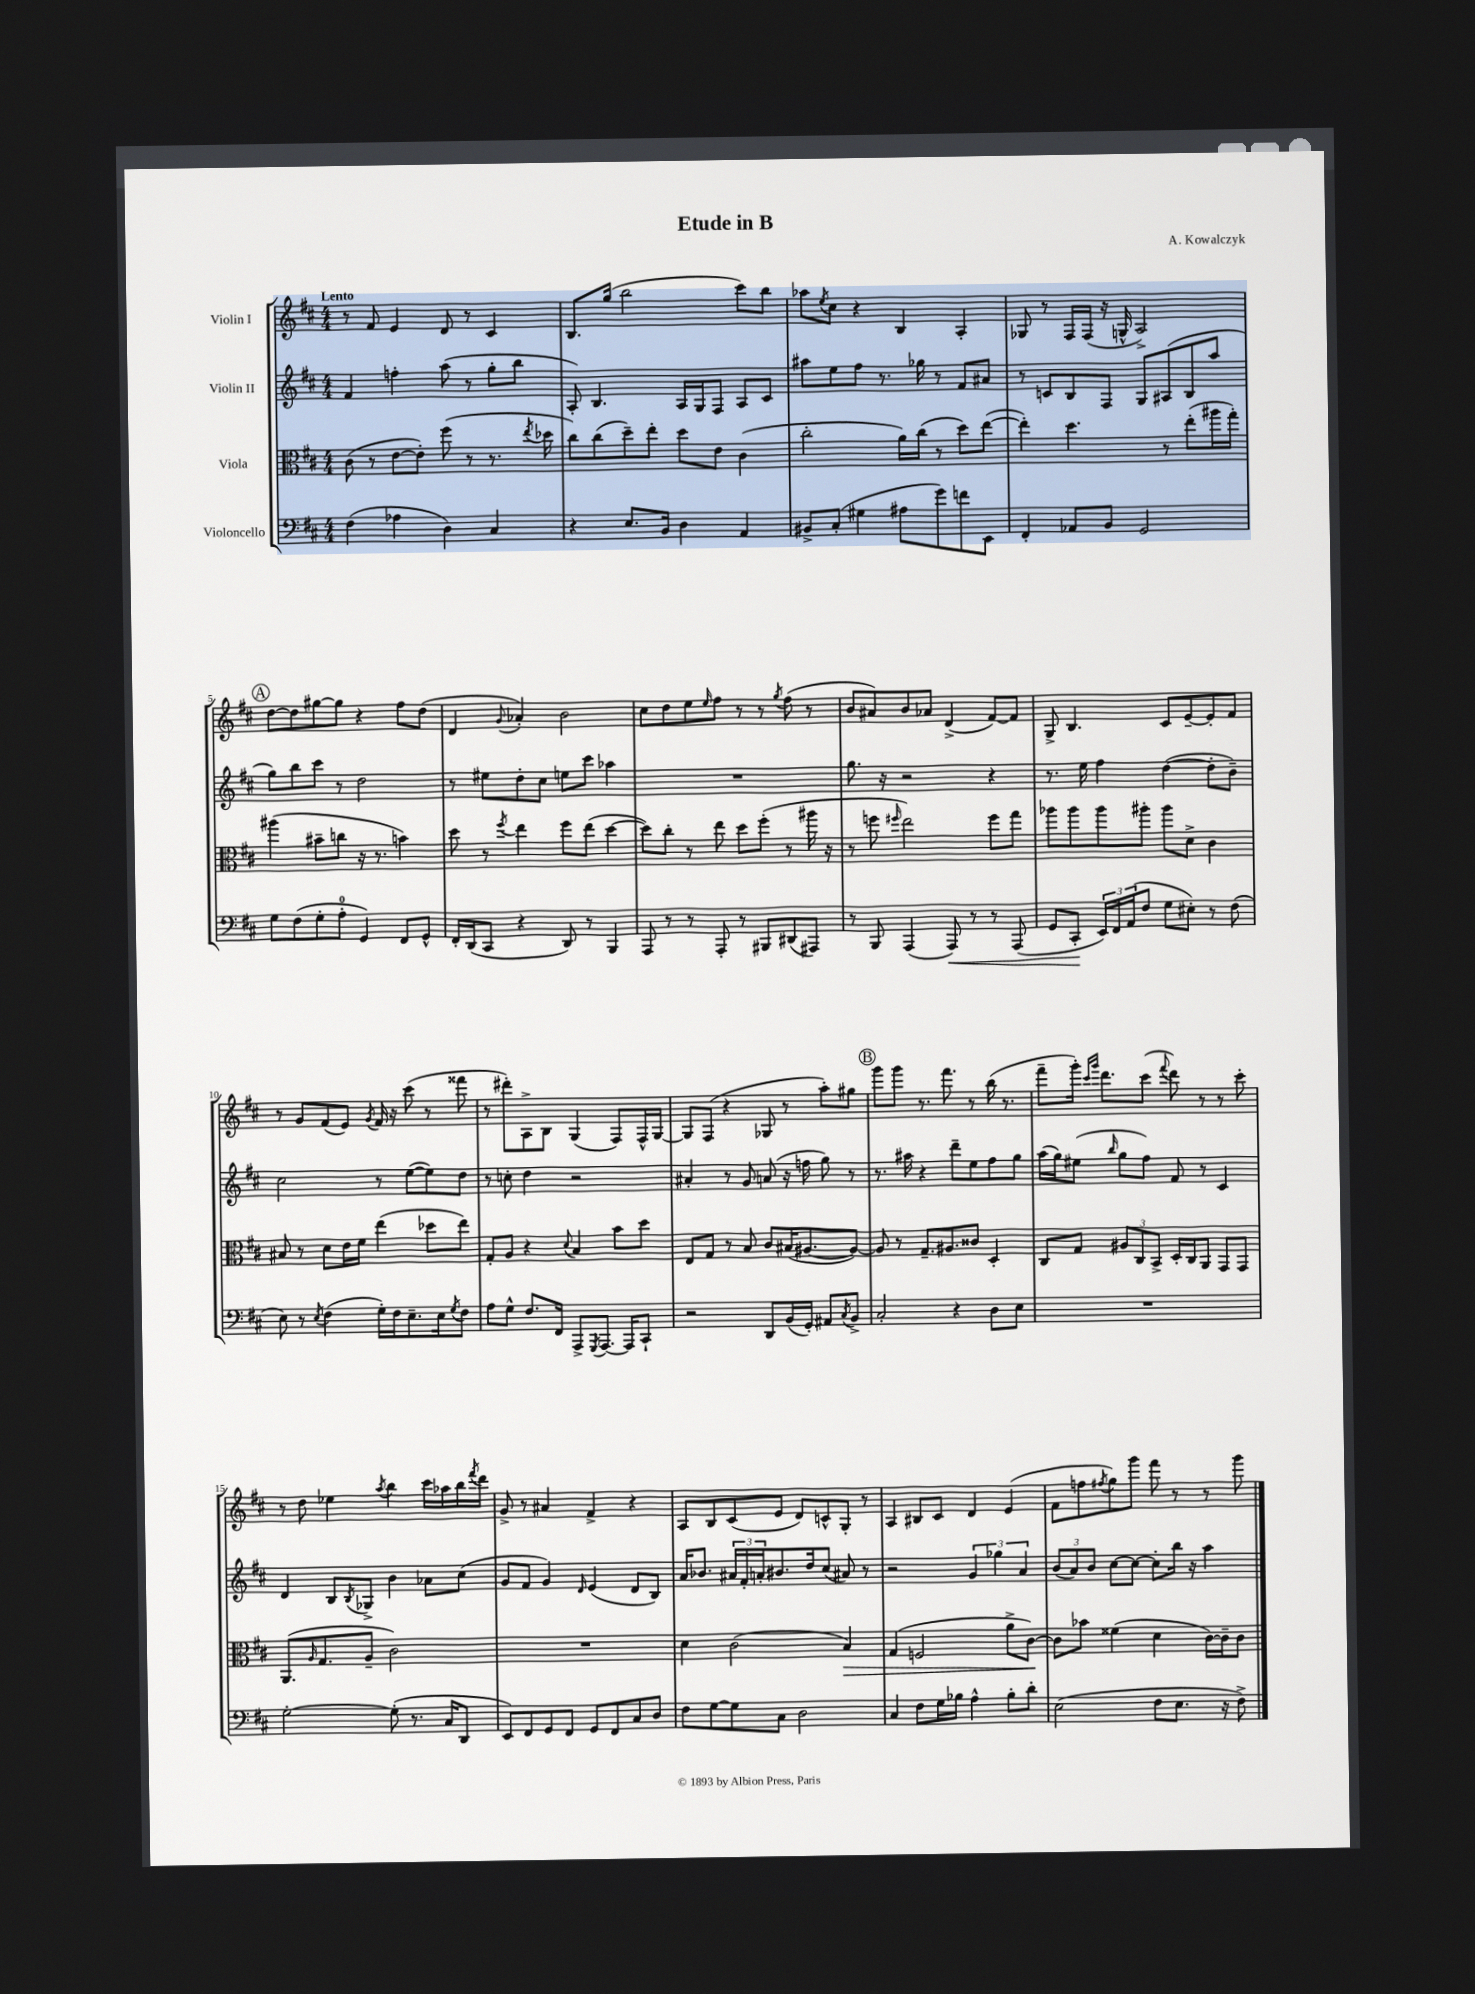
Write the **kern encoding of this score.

**kern	**kern	**kern	**kern
*staff4	*staff3	*staff2	*staff1
*clefF4	*clefC3	*clefG2	*clefG2
*k[f#c#]	*k[f#c#]	*k[f#c#]	*k[f#c#]
*M4/4	*M4/4	*M4/4	*M4/4
(4F#\	(8c#\	4f#/	8r
.	8r	.	8f#/
4A-\	[8e\L	4ff'\	4e/
.	8e'\]J)	.	.
4D\)	(8ff#\	(8aa\	8d/
.	8r	8r	8r
4C#/	8.r	8gg'\L	4c#/
.	.	8bb\J	.
.	8qee/	.	.
.	16dd-\	.	.
=	=	=	=
4r	8cc#\L)	8A'/)	8.B/L
.	(8cc#\	4.B/	.
.	.	.	(16gg/Jk
8.E/L	8dd~\)	.	2bb\
.	8ee'\J	.	.
16BB/Jk	.	.	.
4D\	8dd\L	16A/LL	.
.	.	16G/J	.
.	8e\J	8F#/J	.
4AA/	(4c#\	8A/L	8ccc#\L)
.	.	8c#/J	8bb\J
=	=	=	=
8BB#^/L	2cc#'\	8aa#\L	8aa-\L
.	.	.	8qee/
(8C#'/J	.	8ee\	8cc#\J
4G#\	.	8ff#\J	4r
.	.	8.r	.
8A#\L	16a\LL)	.	4B/
.	(16cc#\JJ	16gg-\	.
8g\)	8r	8r	.
8f\	8dd\L)	8f#/L	4A'/
8EE\J	([8ee\J	8a#/J	.
=	=	=	=
4FF#'/	4ee'\])	8r	8G-/
.	.	8c/L	8r
8AA-/L	4.dd\	8B/	16F#/LL
.	.	.	(16F#/JJ
8BB/J	.	8F#/J	16r
.	.	.	16G^^/
2GG/	.	8G/L	2A^/)
.	8r	(8A#/	.
.	(8ee'\L	8B/	.
.	16aa#\L	8aa/J	.
.	16gg'\JJ)	.	.
=	=	=	=
8G\L	(4aa#\	8gg\L)	[8dd\L
(8F#\	.	8bb\	8dd\]
8G'\	8b#~\L	8ccc#\J	[8gg#\
8A'\J	8cc\J	8r	8gg#\]J
4GG/)	16r	2dd\	4r
.	8.r	.	.
8FF#/L	4b\)	.	8ff#\L
8GG^^/J	.	.	(8dd\J
=	=	=	=
16FF#'/LL	8dd\	8r	4d/
(16DD/J	.	.	.
8CC#/J	8r	8ee#\L	.
.	8qff#/	.	8qqg/
4r	4ee\	8dd'\	4a-'/)
.	.	8cc#\J	.
8DD/)	8ff#\L	8ee\L	2b\
8r	(8ee\J	8ccc#\J	.
4BBB/	[4dd\	4aa-\	.
=	=	=	=
8AAA/	8dd\]L)	1r	8cc#\L
8r	8cc#'\J	.	8dd\
8r	8r	.	8ee\
.	.	.	16qqee/
8AAA'/	8ee\	.	8ff#\J
8r	8dd\L	.	8r
8BBB#/L	(8ff#'\J	.	8r
.	.	.	8qgg/
(8DD#/	8r	.	(8ff#\
8AAA#/J)	16aa#\	.	8r
.	16r	.	.
=	=	=	=
8r	8r	8.gg\	8b/L
8BBB/	8ff\	.	8a#/)
.	.	16r	.
.	16qqff#/	.	.
(4AAA/	2ee\)	2r	8b/
.	.	.	8a-/J
8AAA/)	.	.	(4d^/
8r	.	.	.
8r	8ff#\L	4r	[8f#/L)
(8AAA/	8gg\J	.	8f#/]J
=	=	=	=
8GG/L	8aa-\L	8.r	8G^/
8CC#'/J	8aa-\	.	4.B/
.	.	16ee\	.
24EE/LL)	8aa-\	4ff#\	.
24FF#/	.	.	.
(24AA/J	.	.	.
8F#/J	8aa#'\J	.	.
8G\L	8aa#\L	([4dd\	8c#/L
8E#'\J)	8d^\J	.	[8e~/
8r	4c#\	8dd'\]L	8e'/]
(8F#\	.	8b~\J)	8f#/J
=	=	=	=
8E\)	8B#/	2cc#\	8r
8r	8r	.	8g/L
8qE/	.	.	.
(4F#\	8d\L	.	(8f#/
.	16e\L	.	8e/J)
.	16f#\JJ	.	.
.	.	.	8qg/
16G'\LL)	(4ee\	8r	16f#/
16F#\J	.	.	16r
8.E~\	.	([8ee\L	(8ccc#\
.	8dd-\L	8ee\])	8r
16E\k	.	.	.
8qG/	.	.	.
8F#\J	8ee\J)	8dd\J	8fff##\
=	=	=	=
8A\L	8G'/L	8r	8r
8G^^\J	8A/J	8cc'\	8ddd#'\L)
8.F#/L	4r	4dd\	8A^\
.	.	.	8B\J
16FF#/Jk	.	.	.
.	8qqd/	.	.
8AAA^/L	4B/	2r	(4G/
8qGGG/	.	.	.
[8.AAA/J	.	.	.
.	8b\L	.	8F#/L)
16AAA/]LK	.	.	.
8CC#`/J	8dd\J	.	16F#^^/L
.	.	.	[16G/JJ
=	=	=	=
2r	8E/L	4a#'/	8G/]L
.	8G/J	.	(8F#/J
.	8r	8r	4r
.	8B/	8g/	.
8DD/L	8c#/L	(8a/	8G-/
(16BB/L	(16B#/K	16r	8r
16GG'/JJ)	[8.A#/	16ff\	.
8AA#/L	.	8gg\)	8aa'\L)
8qC#/	.	.	.
8BB^/J	8A#/_J)	8r	8gg#\J
=	=	=	=
2C#'/	8A#/]	8.r	8ggg\L
.	8r	.	8ggg\J
.	.	16aa#\	.
.	8.G~/L	4r	8.r
.	8.A#/	.	8.fff#\
4r	.	8ddd~\L	.
.	8c##/J	8ee\	8r
8D\L	4D'/	8ff#\	(16bb\
.	.	.	8.r
8E\J	.	8gg\J	.
=	=	=	=
1r	8C#/L	(16aa\LL	8fff#~\L
.	.	16gg\J)	.
.	8G/J	(8ee#\J	16ggg'\Jk)
.	.	.	16qqccc#/LL
.	.	.	16qqggg/JJ
.	.	.	8.ddd\L
.	.	16qqbb/	.
.	12A#/L	8gg\L	.
.	12C#/	.	.
.	.	8ff#\J)	(8ccc#\J
.	12BB^/J	.	.
.	.	.	8qqfff#/
.	16D'/LL	8f#/	8ddd\)
.	16C#/J	.	.
.	8AA/J	8r	8r
.	8GG/L	4c#/	8r
.	8GG/J	.	8ccc#'\
=	=	=	=
[2G'\	(8.AA/L	4d/	8r
.	.	.	8dd\
.	16qqA/	.	.
.	8.G/	.	.
.	.	8B/L	4ee-\
.	.	8qB/	.
.	8A~/J	8G-^/J	.
.	.	.	8qaa/
(8G'\]	2c#\)	4b\	4bb\
8.r	.	.	.
.	.	8a-\L	16ccc#\LL
16C#/LK	.	.	16aa-\
8DD/J	.	(8cc#\J	16bb\
.	.	.	8qfff#/
.	.	.	16ddd\JJ
=	=	=	=
8EE/L)	1r	8g/L	8g^/
8FF#/	.	8f#/J	8r
8GG/	.	4g/)	4a#/
8FF#/J	.	.	.
.	.	16qqd/	.
8GG/L	.	(4e/	4f#^/
8FF#/	.	.	.
8C#/	.	8d/L	4r
8D/J	.	8B/J)	.
=	=	=	=
8F#\L	4d\	16a/LK	8A/L
.	.	8.b-/J	.
[8G\	.	.	8B/
8G\]	(2c#\	24a#/LL	(8c#/
.	.	24f#'/	.
.	.	24a'/J	.
8C#\J	.	8.b#/	8e/J
2D\	.	.	8d/L)
.	.	16dd/k	.
.	.	(8cc#/J	8c^^/
.	4B/)	8a#/)	8G'/J
.	.	8r	8r
=	=	=	=
4C#/	(4G/	2r	4A/
8F#\L	2F/	.	8B#/L
16G\L	.	.	8c#/J
16B-\JJ	.	.	.
4A^^\	.	6g/	4d/
.	.	6gg-\	.
8B-'\L	8a^\L	.	(4e/
.	.	6a/	.
8d'\J	[8c#\J)	.	.
=	=	=	=
(2E\	8c#\]L	(12b/L	8f#\L
.	.	12a/)	.
.	8b-\J	.	8ff\
.	.	12b/J	.
.	.	.	8qff#/
.	(4f##\	[8cc#\L	8gg\)
.	.	8cc#\_J	8ggg\J
8F#\L	4d\	8cc#'\]L	8fff#\
8.E\J	.	16bb\Jk	8r
.	.	16r	.
.	[16c#\LL)	4aa\	8r
16r	16c#~\]J	.	.
8F#^\)	8c#\J	.	8ggg\
==	==	==	==
*-	*-	*-	*-
